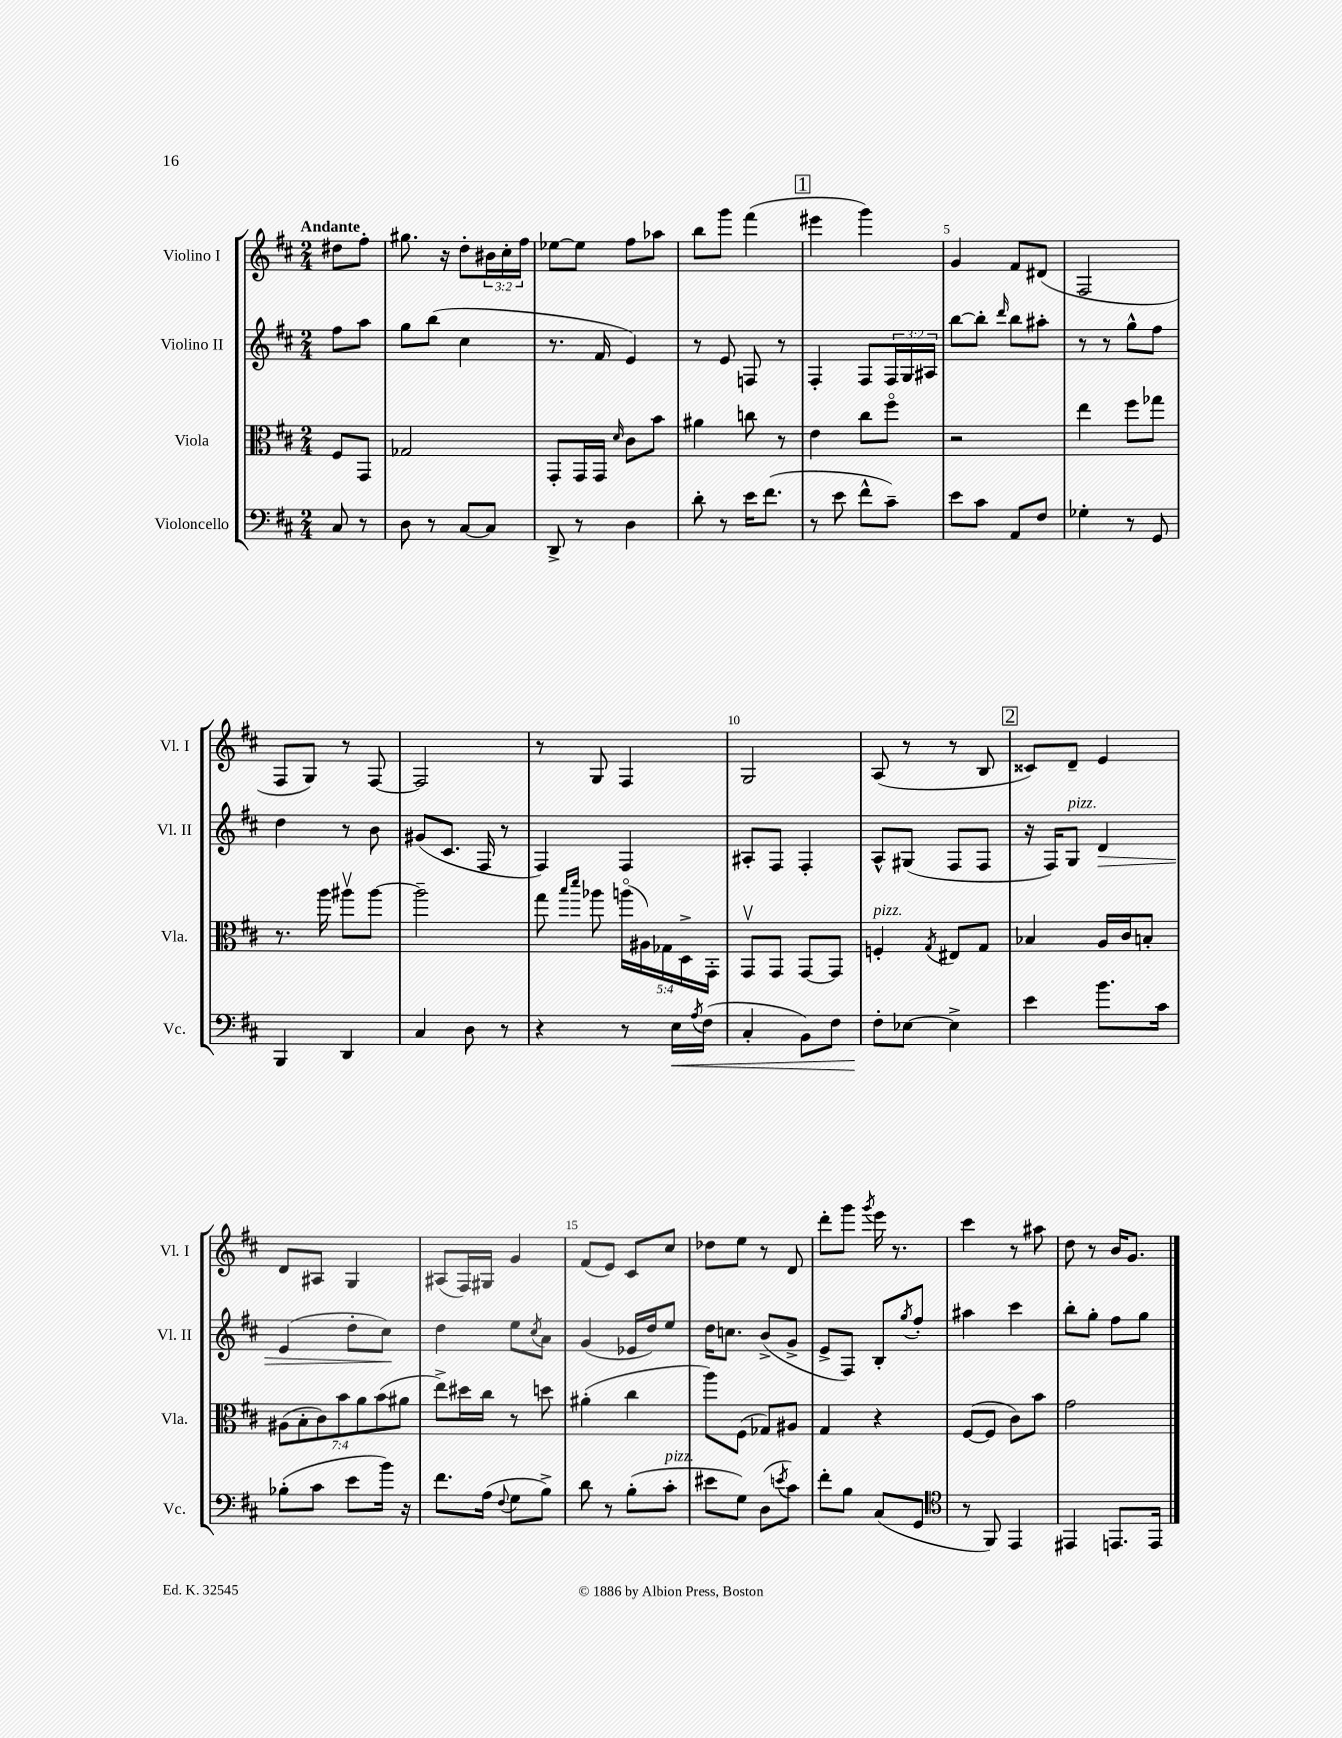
<<
\new StaffGroup <<
\new Staff = "s0" \with { instrumentName = "Violino I" shortInstrumentName = "Vl. I" } {
    \clef treble \key d \major \numericTimeSignature \time 2/4 \override Staff.TupletNumber.text = #tuplet-number::calc-fraction-text \partial 4 \tempo "Andante"
    dis''8 fis''8-. |
    gis''8. r16 d''8-. \tuplet 3/2 { bis'16 cis''16-. fis''16 } |
    ees''8~ ees''8 fis''8 aes''8 |
    b''8 g'''8 fis'''4( |
    \mark \markup { \box "1" } eis'''4 g'''4) |
    g'4 fis'8 dis'8( |
    fis2 |
    fis8 g8) r8 fis8~ |
    fis2 |
    r8 g8 fis4 |
    g2 |
    a8( r8 r8 b8 |
    \mark \markup { \box "2" } cisis'8) d'8-- e'4 |
    d'8 ais8 g4 |
    ais8( fis16) gis16 g'4 |
    fis'8( e'8) cis'8 cis''8 |
    des''8 e''8 r8 d'8 |
    d'''8-. g'''8 \acciaccatura { g'''8 } e'''16 r8. |
    cis'''4 r8 ais''8 |
    d''8 r8 b'16 g'8. \bar "|." |
}
\new Staff = "s1" \with { instrumentName = "Violino II" shortInstrumentName = "Vl. II" } {
    \clef treble \key d \major \numericTimeSignature \time 2/4 \override Staff.TupletNumber.text = #tuplet-number::calc-fraction-text \partial 4
    fis''8 a''8 |
    g''8 b''8( cis''4 |
    r8. fis'16 e'4) |
    r8 e'8 f8 r8 |
    \mark \markup { \box "1" } fis4-. fis8 \tuplet 3/2 { fis16 g16 ais16 } |
    b''8~ b''8-. \grace { d'''16 } b''8 ais''8-. |
    r8 r8 g''8-^ fis''8 |
    d''4 r8 b'8 |
    gis'8( cis'8. fis16 r8 |
    fis4) fis4 |
    ais8-. fis8 fis4-. |
    a8-^ gis8( fis8 fis8 |
    \mark \markup { \box "2" } r16 fis16) g8^\markup { \italic "pizz." } d'4\> |
    e'4( d''8-. cis''8\!) |
    d''4 e''8 \acciaccatura { cis''8 } a'8 |
    g'4( ees'16 d''16) e''8 |
    d''16 c''8. b'8->( g'8-> |
    e'8-> fis8) b8-. \acciaccatura { g''8 } fis''8-. |
    ais''4 cis'''4 |
    b''8-. g''8-. fis''8 g''8 \bar "|." |
}
\new Staff = "s2" \with { instrumentName = "Viola" shortInstrumentName = "Vla." } {
    \clef alto \key d \major \numericTimeSignature \time 2/4 \override Staff.TupletNumber.text = #tuplet-number::calc-fraction-text \partial 4
    fis8 g,8 |
    ges2 |
    g,8-. g,16 g,16 \grace { d'16 } cis'8 b'8 |
    ais'4 c''8 r8 |
    \mark \markup { \box "1" } e'4 cis''8 fis''8\flageolet |
    r2 |
    e''4 fis''8 ges''8 |
    r8. a''16 ais''8\upbow ais''8~ |
    ais''2-- |
    g''8 \grace { b''16 d'''16 } aes''8 \tuplet 5/4 { a''16\flageolet( ais16) ges16 d16-> g,16-. } |
    g,8\upbow g,8 g,8~ g,8 |
    f4-.^\markup { \italic "pizz." } \acciaccatura { g8 } eis8 g8 |
    \mark \markup { \box "2" } bes4 a16 cis'16 b8-. |
    \tuplet 7/4 { ais8( b8-. cis'8) b'8 a'8 b'8( ais'8 } |
    e''8->) dis''16 cis''16 r8 d''8 |
    ais'4-.( cis''4 |
    a''8) fis8( ges8) ais8 |
    g4 r4 |
    fis8~( fis8 cis'8) b'8 |
    g'2 \bar "|." |
}
\new Staff = "s3" \with { instrumentName = "Violoncello" shortInstrumentName = "Vc." } {
    \clef bass \key d \major \numericTimeSignature \time 2/4 \partial 4
    cis8 r8 |
    d8 r8 cis8~ cis8 |
    d,8-> r8 d4 |
    d'8-. r8 e'16 fis'8.( |
    \mark \markup { \box "1" } r8 e'8 fis'8-^ cis'8--) |
    e'8 cis'8 a,8 fis8 |
    ges4-. r8 g,8 |
    b,,4 d,4 |
    cis4 d8 r8 |
    r4 r8 e16\< \acciaccatura { a8 } fis16( |
    cis4-. b,8) fis8 |
    fis8-.\! ees8~ ees4-> |
    \mark \markup { \box "2" } e'4 b'8. cis'16 |
    bes8-.( cis'8 e'8 b'16) r16 |
    fis'8. a16( \appoggiatura { fis8 } g8 b8->) |
    d'8 r8 b8-.( cis'8-.^\markup { \italic "pizz." } |
    eis'8 g8) d8( \acciaccatura { e'8 } cis'8) |
    fis'8-. b8 cis8( g,8 |
    \clef tenor r8 fis,8) e,4 |
    eis,4 e,8. e,16 \bar "|." |
}
>>
>>
\layout { \context { \Score \override BarNumber.break-visibility = ##(#f #t #t) barNumberVisibility = #(every-nth-bar-number-visible 5) } }
